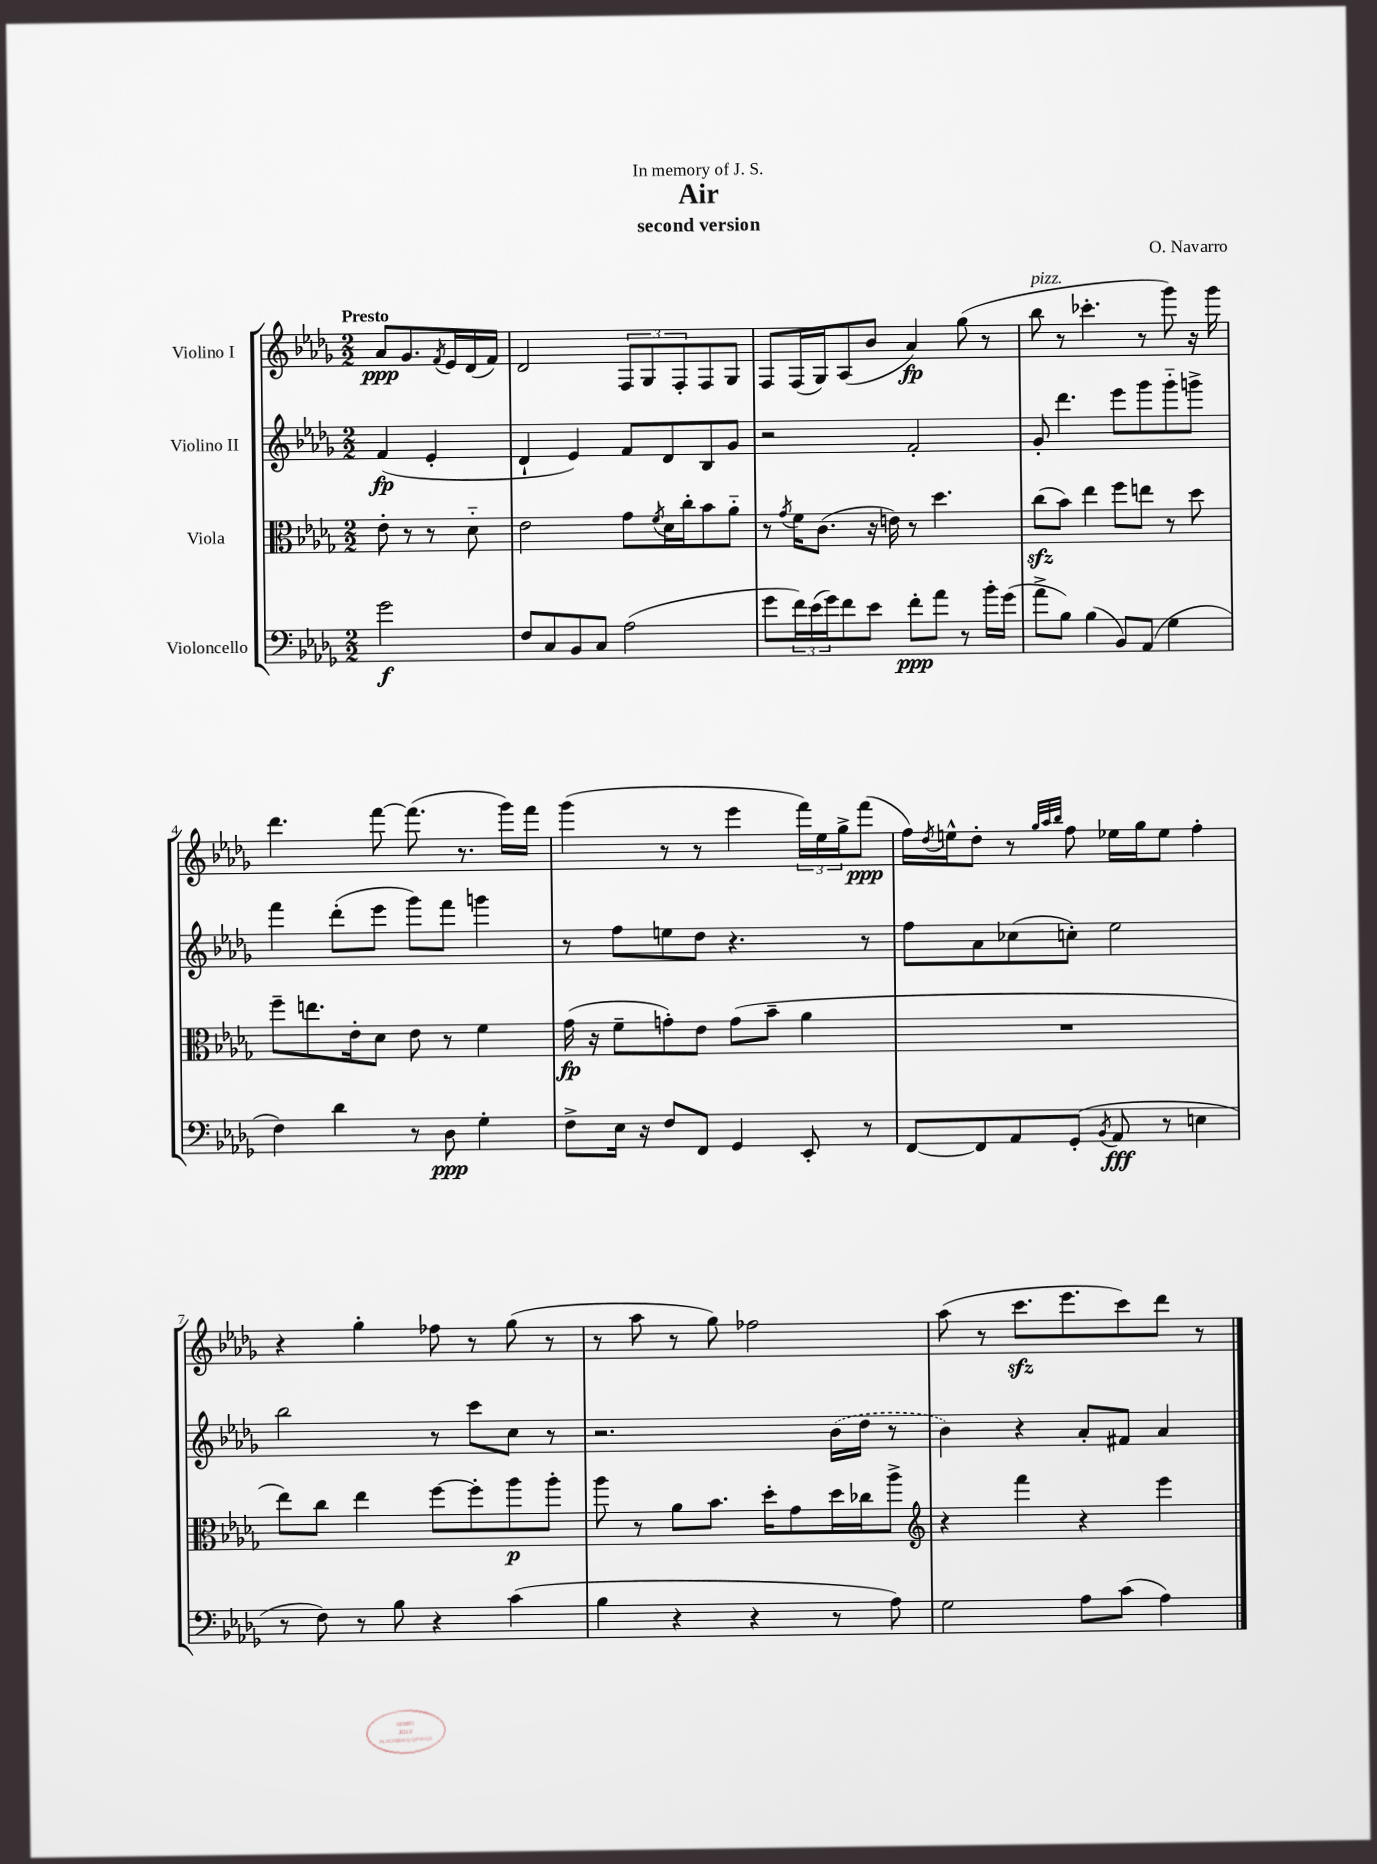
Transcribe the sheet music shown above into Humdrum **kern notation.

**kern	**dynam	**kern	**dynam	**kern	**dynam	**kern	**dynam
*part4	*part4	*part3	*part3	*part2	*part2	*part1	*part1
*staff4	*staff4	*staff3	*staff3	*staff2	*staff2	*staff1	*staff1
*I"Violoncello	*	*I"Viola	*	*I"Violino II	*	*I"Violino I	*
*clefF4	*	*clefC3	*	*clefG2	*	*clefG2	*
*k[b-e-a-d-g-]	*	*k[b-e-a-d-g-]	*	*k[b-e-a-d-g-]	*	*k[b-e-a-d-g-]	*
*M2/2	*	*M2/2	*	*M2/2	*	*M2/2	*
=	=	=	=	=	=	=	=
!	!	!	!	!	!	!LO:TX:a:B:t=Presto	!
2g-\	f	8e-'\	.	(4f/	fp	8a-/L	ppp
.	.	8r	.	.	.	8.g-/	.
.	.	8r	.	4e-'/	.	.	.
.	.	.	.	.	.	8qf/	.
.	.	.	.	.	.	16e-/L	.
.	.	8d-\	.	.	.	(16d-/	.
.	.	.	.	.	.	16f/JJ)	.
=1	=1	=1	=1	=1	=1	=1	=1
8F/L	.	2e-\	.	4d-`/	.	2d-/	.
8C/	.	.	.	.	.	.	.
8BB-/	.	.	.	4e-/)	.	.	.
8C/J	.	.	.	.	.	.	.
(2A-\	.	8g-\L	.	8f/L	.	12F/L	.
.	.	.	.	.	.	12G-/	.
.	.	8qf/	.	.	.	.	.
.	.	16d-\L	.	8d-/	.	.	.
.	.	.	.	.	.	12F'/	.
.	.	16cc'\J	.	.	.	.	.
.	.	8b-\	.	8B-/	.	8F/	.
.	.	8a-\J	.	8g-/J	.	8G-/J	.
=2	=2	=2	=2	=2	=2	=2	=2
8g-\L	.	8r	.	2r	.	8F/L	.
.	.	8qg-/	.	.	.	.	.
24f\L)	.	16f\KL	.	.	.	(16F/L	.
(24e-\	.	.	.	.	.	.	.
.	.	(8.c\J	.	.	.	16G-/J)	.
24g-\J)	.	.	.	.	.	.	.
8f\	.	.	.	.	.	(8A-/	.
8e-\J	.	16r	.	.	.	8b-/J	.
.	.	16en\)	.	.	.	.	.
8f'\L	ppp	8r	.	2f'/	.	4a-/)	fp
8a-\J	.	4.dd-\	.	.	.	.	.
8r	.	.	.	.	.	(8gg-\	.
16b-'\LL	.	.	.	.	.	8r	.
(16g-\JJ	.	.	.	.	.	.	.
=3	=3	=3	=3	=3	=3	=3	=3
!	!	!	!	!	!	!LO:TX:a:i:t=pizz.	!
8a-^\L	.	(8cczz\L	.	8g-'/	.	8bb-\	.
8B-\J)	.	8b-\J)	.	4.ddd-\	.	8r	.
(4B-\	.	4ee-\	.	.	.	4.ccc-X'\	.
8BB-/L)	.	8ff\L	.	8eee-\L	.	.	.
(8AA-/J	.	8een\J	.	8ggg-\	.	8r	.
4G-\	.	8r	.	8ggg-\	.	8ggg-\)	.
.	.	8dd-\	.	8gggn^\J	.	16r	.
.	.	.	.	.	.	16ggg-\	.
!!LO:LB:g=z
=4	=4	=4	=4	=4	=4	=4	=4
4F\)	.	8ff~\L	.	4fff\	.	4.ddd-\	.
.	.	8.een\	.	.	.	.	.
4d-\	.	.	.	(8ddd-'\L	.	.	.
.	.	16e-'\k	.	.	.	.	.
.	.	8d-\J	.	8eee-\J	.	[8fff\	.
8r	.	8e-\	.	8ggg-\L)	.	(8.fff\]	.
8D-\	ppp	8r	.	8fff\J	.	.	.
.	.	.	.	.	.	8.r	.
4G-'\	.	4f\	.	4gggn\	.	.	.
.	.	.	.	.	.	16ggg-\LL)	.
.	.	.	.	.	.	16fff\JJ	.
=5	=5	=5	=5	=5	=5	=5	=5
8F^\L	.	(16g-\	fp	8r	.	(4ggg-\	.
.	.	16r	.	.	.	.	.
16E-\Jk	.	8f~\L	.	8ff\L	.	.	.
16r	.	.	.	.	.	.	.
8F/L	.	8gn'\)	.	8een\	.	8r	.
8FF/J	.	8e-\J	.	8dd-\J	.	8r	.
4GG-/	.	(8g\L	.	4.r	.	4eee-\	.
.	.	8b-~\J	.	.	.	.	.
8EE-'/	.	4a-\	.	.	.	24fff\LL)	.
.	.	.	.	.	.	24ee-\	.
.	.	.	.	.	.	24gg-^\J	.
8r	.	.	.	8r	.	(8fff\J	ppp
=6	=6	=6	=6	=6	=6	=6	=6
[8FF/L	.	1r	.	8ff\L	.	16ff\LL)	.
.	.	.	.	.	.	8qdd-/	.
.	.	.	.	.	.	16een^^\J	.
8FF/]	.	.	.	8a-\	.	8dd-'\J	.
8AA-/	.	.	.	(8cc-X\	.	8r	.
.	.	.	.	.	.	32qqgg-/LLL	.
.	.	.	.	.	.	32qqaa-/	.
.	.	.	.	.	.	32qqbb-/JJJ	.
(8GG-'/J	.	.	.	8ccn'\J)	.	8ff\	.
8qBB-/	.	.	.	.	.	.	.
8AA-/	fff	.	.	2ee-\	.	16ee-X\LL	.
.	.	.	.	.	.	16gg-\J	.
8r	.	.	.	.	.	8ee-\J	.
4En\	.	.	.	.	.	4ff'\	.
!!LO:LB:g=z
=7	=7	=7	=7	=7	=7	=7	=7
8r	.	8ee-\L)	.	2bb-\	.	4r	.
8F\)	.	8cc\J	.	.	.	.	.
8r	.	4ee-\	.	.	.	4gg-'\	.
8B-\	.	.	.	.	.	.	.
4r	.	[8ff\L	.	8r	.	8ff-X\	.
.	.	8ff'\]	.	8ccc\L	.	8r	.
(4c\	.	8aa-\	p	8cc\J	.	(8gg-\	.
.	.	8aa-'\J	.	8r	.	8r	.
=8	=8	=8	=8	=8	=8	=8	=8
4B-\	.	8aa-\	.	2.r	.	8r	.
.	.	8r	.	.	.	8aa-\	.
4r	.	8a-\L	.	.	.	8r	.
.	.	8.b-\J	.	.	.	8gg-\)	.
4r	.	.	.	.	.	2ff-X\	.
.	.	16dd-'\KL	.	.	.	.	.
.	.	8g-\	.	.	.	.	.
8r	.	16dd-\L	.	(16b-\LL	.	.	.
.	.	16cc-X\J	.	16dd-\JJ	.	.	.
8A-\)	.	8aa-^\J	.	8r	.	.	.
=9	=9	=9	=9	=9	=9	=9	=9
*	*	*clefG2	*	*	*	*	*
2G-\	.	4r	.	4b-\)	.	(8aa-\	.
.	.	.	.	.	.	8r	.
.	.	4fff\	.	4r	.	8.ccczz\L	.
.	.	.	.	.	.	8.eee-\	.
8A-\L	.	4r	.	8a-'/L	.	.	.
(8c\J	.	.	.	8f#X/J	.	8ccc\)	.
4A-\)	.	4eee-\	.	4a-/	.	8ddd-\J	.
.	.	.	.	.	.	8r	.
==	==	==	==	==	==	==	==
*-	*-	*-	*-	*-	*-	*-	*-
